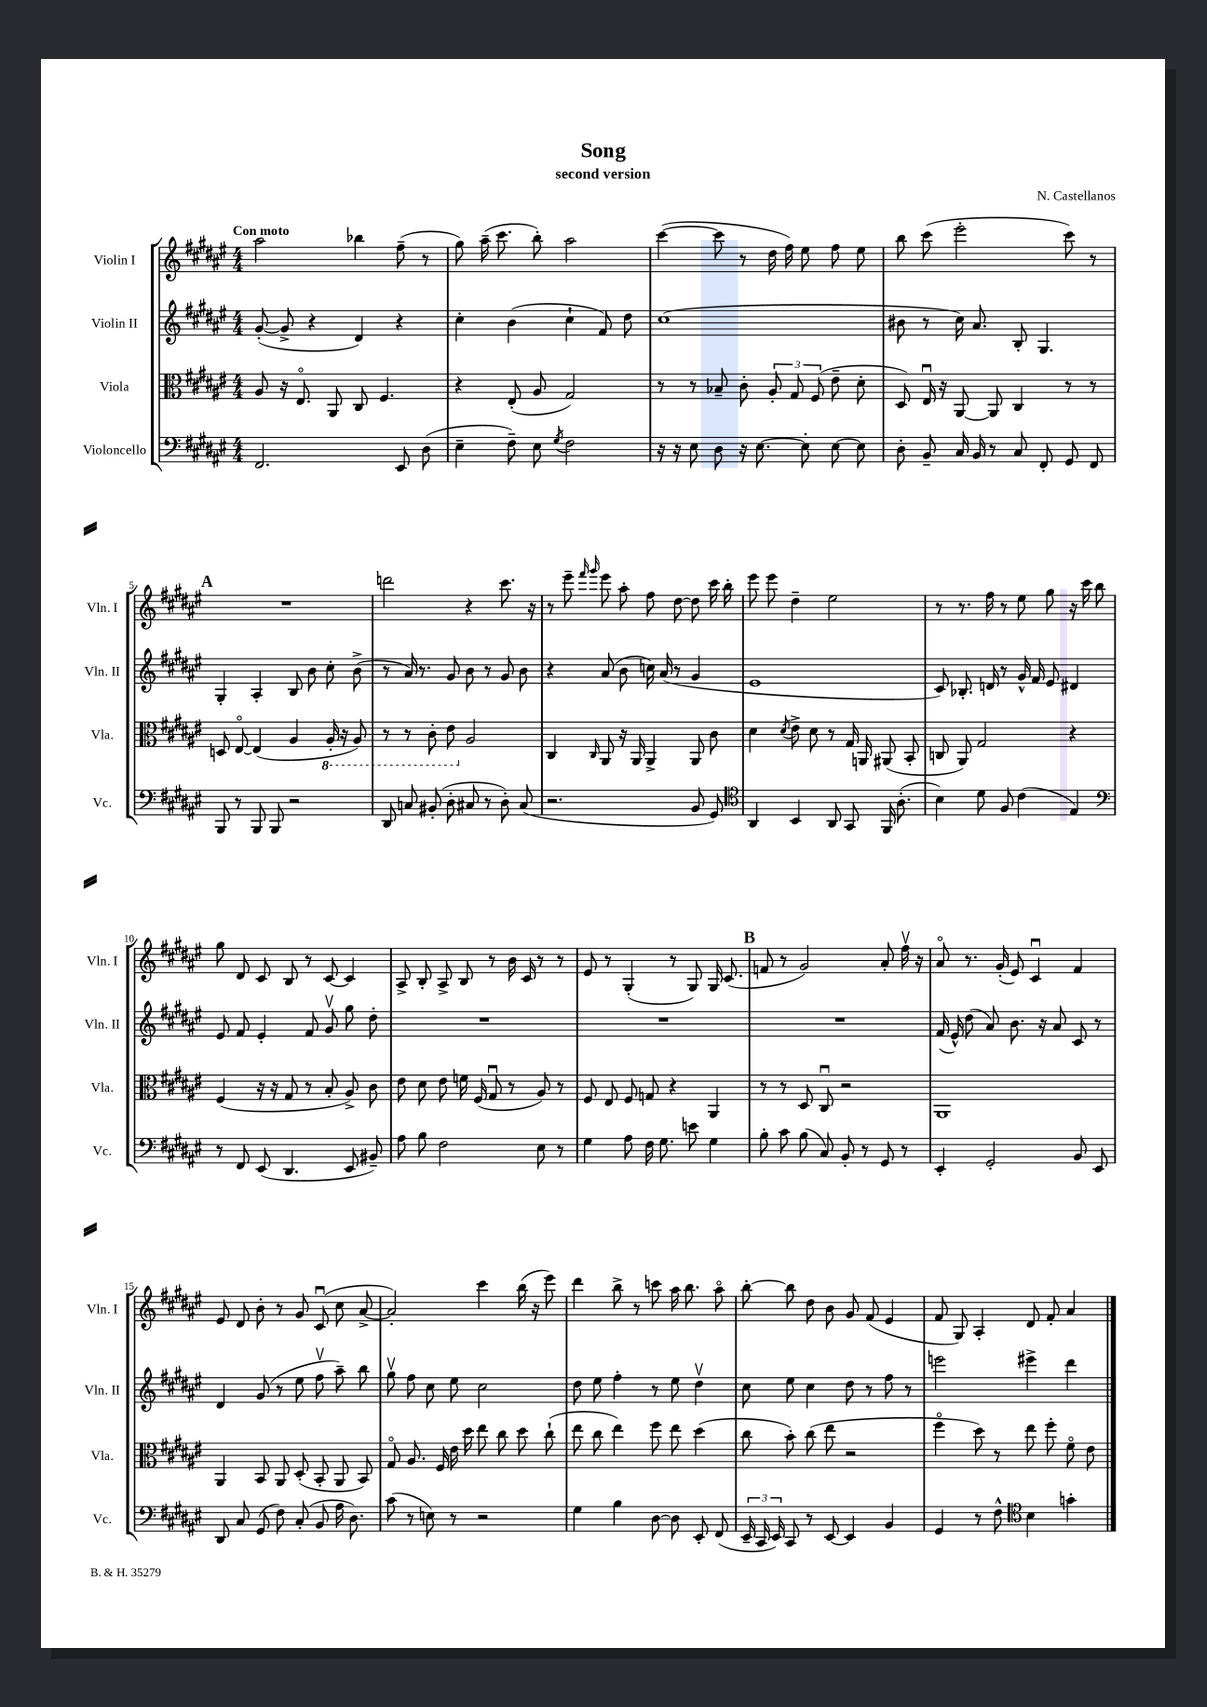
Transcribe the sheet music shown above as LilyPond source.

\header { title = "Song" composer = "N. Castellanos" subtitle = "second version" }
<<
\new StaffGroup <<
\new Staff = "s0" \with { instrumentName = "Violin I" shortInstrumentName = "Vln. I" } {
    \clef treble \key fis \major \numericTimeSignature \time 4/4 \tempo "Con moto"
    \autoBeamOff ais''2 bes''4 fis''8--( r8 |
    gis''8) ais''16--( cis'''8. b''8-.) ais''2 |
    cis'''4~( cis'''8 r8 dis''16 fis''16) eis''8 fis''8 eis''8 |
    b''8 cis'''8( eis'''2-. cis'''8) r8 |
    \mark \markup { \bold "A" } R1 |
    d'''2 r4 cis'''8. r16 |
    r8 eis'''8-- \grace { fis'''16 gis'''16 } eis'''8 ais''8-. fis''8 dis''8~ dis''8 cis'''16 b''16-. |
    eis'''8 eis'''8 dis''4-- eis''2 |
    r8 r8. fis''16 r8 eis''8 gis''8 r16 cis'''16 b''8 |
    gis''8 dis'8 cis'8 b8 r8 cis'8~ cis'4 |
    ais8-> b8-. ais8-> b8 r8 b'16 cis'16 r8 r8 |
    eis'8 r8 gis4-.( r8 gis8) gis16 cis'8.( |
    \mark \markup { \bold "B" } f'8 r8 gis'2) ais'8-. fis''16\upbow r16 |
    ais'8\flageolet r8. gis'16-.( eis'8) cis'4\downbow fis'4 |
    eis'8 dis'8 b'8-. r8 gis'8 cis'8\downbow( cis''8 ais'8~-> |
    ais'2-.) cis'''4 b''16( r16 eis'''8) |
    dis'''4 b''8-> r8 c'''8 ais''16 b''8. ais''8\flageolet |
    b''8~-. b''8 dis''8 b'8 gis'8 fis'8( eis'4 |
    fis'8 gis8) ais4-. dis'8 fis'8-. ais'4 \bar "|." |
}
\new Staff = "s1" \with { instrumentName = "Violin II" shortInstrumentName = "Vln. II" } {
    \clef treble \key fis \major \numericTimeSignature \time 4/4
    \autoBeamOff gis'8~-.( gis'8-> r4 dis'4) r4 |
    cis''4-. b'4( cis''4-! fis'8) dis''8 |
    cis''1( |
    bis'8 r8 cis''16) ais'8. b8-. gis4. |
    \mark \markup { \bold "A" } gis4-. ais4-. b8 b'8 cis''8-. b'8->( |
    r8 ais'16) r8. gis'8 b'8 r8 gis'8 b'8 |
    r4 ais'8( b'8 c''16) ais'16( r8 gis'4 |
    eis'1 |
    cis'8) bes8.-. d'16 r8 gis'16-^ fis'16 eis'8 dis'4 |
    eis'8 fis'8 eis'4-. fis'8 gis'8\upbow gis''8 dis''8-. |
    R1 |
    R1 |
    \mark \markup { \bold "B" } R1 |
    fis'16( eis'16-^) dis''8( ais'8) b'8. r16 ais'8 cis'8 r8 |
    dis'4 gis'8( r8 eis''8 fis''8\upbow ais''8--) b''8 |
    gis''8\upbow fis''8 cis''8 eis''8 cis''2 |
    dis''8 eis''8 fis''4-. r8 eis''8 dis''4\upbow |
    cis''8 eis''8 cis''4 dis''8 r8 fis''8 r8 |
    e'''2 eis'''4-> dis'''4 \bar "|." |
}
\new Staff = "s2" \with { instrumentName = "Viola" shortInstrumentName = "Vla." } {
    \clef alto \key fis \major \numericTimeSignature \time 4/4
    \autoBeamOff ais8 r16 eis8.\flageolet ais,8 cis8 fis4. |
    r4 eis8-.( ais8 gis2) |
    r8 r8 bes8-- cis'8-. \tuplet 3/2 { ais8-. gis8 fis8( } eis'8-- dis'8-. |
    dis8) eis16\downbow r16 ais,8~ ais,8 cis4 r8 r8 |
    \mark \markup { \bold "A" } d8 eis8~\flageolet eis4( ais4 \ottava #-1 ais,16-. r16 ais,8) |
    r8 r8 cis8-. eis8 \ottava #0 ais2 |
    cis4 \grace { cis16 } ais,8 r16 ais,16 ais,4-> ais,8 cis'8 |
    dis'4 \acciaccatura { dis'8 } eis'8-> dis'8 r8 gis16 a,16 ais,8( b,8-. |
    c8 ais,8) gis2 r4 |
    fis4( r16 r16 gis8 r8 b8-. ais8->) cis'8 |
    eis'8 dis'8 eis'8 f'16 fis16( gis8\downbow r8 ais8) r8 |
    fis8 eis8 fis8 g8 r4 ais,4 |
    \mark \markup { \bold "B" } r8 r8 dis8 cis8\downbow r2 |
    ais,1 |
    ais,4 b,8 ais,8 dis8-.( b,8-. ais,8 b,8) |
    gis8\flageolet ais8. fis16 eis'16 dis''16 eis''8 cis''8 dis''8 cis''8-!( |
    eis''8 cis''8 eis''4) fis''8 eis''8 dis''4( |
    cis''8 b'8-.) cis''8( eis''8 r2 |
    fis''4\flageolet dis''8) r8 eis''8 fis''8-. fis'8\flageolet eis'8 \bar "|." |
}
\new Staff = "s3" \with { instrumentName = "Violoncello" shortInstrumentName = "Vc." } {
    \clef bass \key fis \major \numericTimeSignature \time 4/4
    \autoBeamOff fis,2. eis,8 dis8( |
    eis4-- fis8--) eis8 \acciaccatura { gis8 } fis2 |
    r16 r16 eis8 dis8 r16 eis8.~ eis8-. eis8~ eis8 |
    dis8-. b,8-- cis16 b,16 r8 cis8 fis,8-. gis,8 fis,8 |
    \mark \markup { \bold "A" } b,,8 r8 b,,8 b,,8 r2 |
    dis,8 c8 bis,8-.( dis8-. cis8 r8 dis8-.) cis8( |
    r2. b,8 gis,8) |
    \clef tenor ais,4 b,4 ais,8 gis,8 fis,16 ais8.-.( |
    b4) dis'8 fis8 cis'4( eis4) |
    \clef bass r8 fis,8 eis,8( dis,4. eis,8 bis,8--) |
    ais8 b8 fis2 eis8 r8 |
    gis4 ais8 fis16 gis8. e'8 gis4 |
    \mark \markup { \bold "B" } b8-. cis'8 b8( cis8) b,8-. r8 gis,8 r8 |
    eis,4-. gis,2-. b,8 eis,8 |
    dis,8 cis8 gis,8( fis8) cis8-.( b,8 ais16 dis8.) |
    cis'8( r8 e8) r8 r2 |
    gis4 b4 dis8~ dis8 eis,8-. fis,8( |
    \tuplet 3/2 { eis,16-- cis,16 eis,16) } cis,8 r8 eis,8~ eis,4 b,4 |
    gis,4 r8 fis8-^ \clef tenor b4 g'4-. \bar "|." |
}
>>
>>
